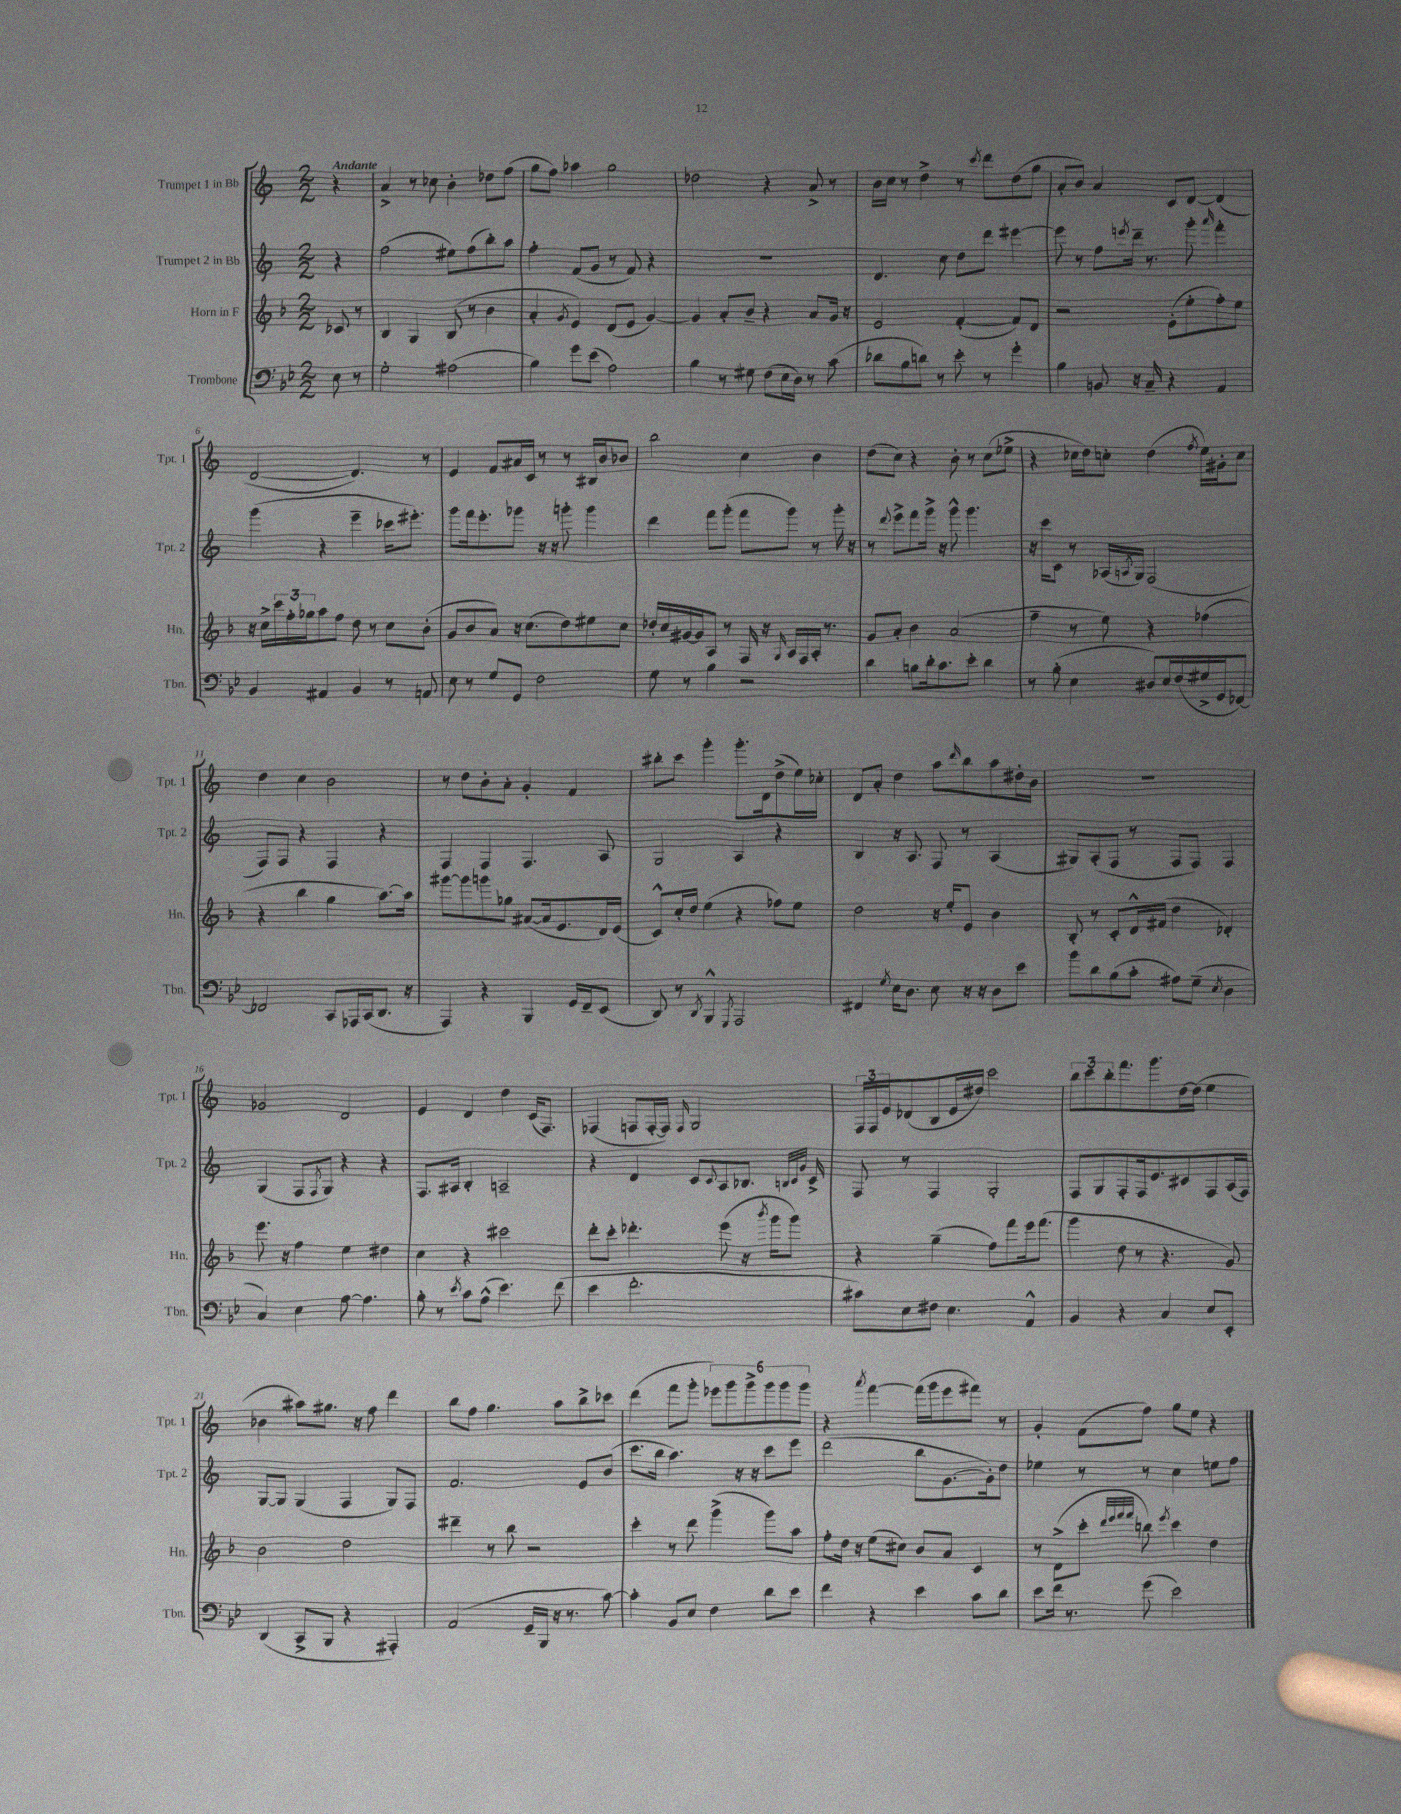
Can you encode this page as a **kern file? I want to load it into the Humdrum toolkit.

**kern	**kern	**kern	**kern
*staff4	*staff3	*staff2	*staff1
*clefF4	*clefG2	*clefG2	*clefG2
*k[b-e-]	*k[b-]	*k[]	*k[]
*M2/2	*M2/2	*M2/2	*M2/2
8E-	8c-	4r	4r
8r	8r	.	.
=	=	=	=
2G'	4B-	(2ff	4a^
.	4G	.	8r
.	.	.	8cc-
(2A#	(8B-	8ee#)	4b'
.	8r	(8ff	.
.	4b-	8bb')	8dd-
.	.	8aa	(8ff
=	=	=	=
4B-)	4a'	4ff'	8gg
.	.	.	8ff)
.	8qg	.	.
8g	4e)	(8f	4aa-
(8e-	.	8g	.
2A)	(8d	8r	2gg
.	8e	8f)	.
.	[4g)	4r	.
=	=	=	=
4B-	4g]	1r	2dd-
8r	8a'	.	.
8G#	8b-~	.	.
(8F	4r	.	4r
16E-	.	.	.
16D)	.	.	.
8r	8a	.	8a^
(8c	16g	.	8r
.	16r	.	.
=	=	=	=
8d-	2e	4.d	16b
.	.	.	16cc
8B-	.	.	8r
8d)	.	.	4dd^
8r	.	8cc	.
8e-'	([4f'	8dd	8r
.	.	.	8qccc
8r	.	8ddd	8ddd
4g'	8f])	[4eee#	(8dd
.	8d	.	8gg
=	=	=	=
4B-	2r	8eee#]	8a'
.	.	8r	8b)
8BB	.	8ff	4a
.	.	8qeee	.
16r	.	16ddd~	.
16C~	.	8.r	.
4r	(8e'	.	8c
.	8ee'	8ggg'	[8d
.	.	16qqaaa	.
4AA	8ff')	4fff'	(4d]
.	8ee	.	.
=	=	=	=
4BB-	16r	(4ggg	[2d
.	16cc^	.	.
.	24ccc	.	.
.	24ff'	.	.
.	24gg-	.	.
4AA#	8aa	4r	.
.	8ff	.	.
4BB-	8dd	4eee~	4.d])
.	8r	.	.
8r	8cc	16ccc-	.
.	.	8.eee#')	.
8AA	(8b-'	.	8r
=	=	=	=
8E-	8g	8ggg	4e
8r	8b-	16fff	.
.	.	8.eee'	.
8G	8a)	.	8f
8GG	16r	8ggg-	16a#
.	(8.cc	.	16c
2F	.	16r	8r
.	.	16r	.
.	8dd)	8ggg'	8r
.	8ee#	4ggg	16B#
.	.	.	16b
.	8cc	.	8b-
=	=	=	=
8G	16dd-'	4ddd	2bb
.	16cc	.	.
8r	[16g#	.	.
.	16g#]	.	.
4B-	8A	8fff	.
.	8r	(8ggg'	.
2r	16F	8fff	4cc
.	16r	.	.
.	16qqG	.	.
.	16A	8ggg)	.
.	16F	.	.
.	16A'	8r	4b
.	8.r	.	.
.	.	16ggg'	.
.	.	16r	.
=	=	=	=
4d	8g	8r	(8dd
.	.	8qqddd	.
.	8a'	8eee^	8cc)
8B	4b-	8fff	4r
16d'	.	16ggg^	.
8.c	.	16r	.
.	(2a	8ggg^^	8b'
8e-'	.	4.ggg	8r
4d	.	.	(8cc
.	.	.	8ee-^
=	=	=	=
8r	4ff~	16r	4r
.	.	16ccc	.
(8B-'	.	8c	.
4E-	8r	8r	16cc-
.	.	.	16dd)
.	8ee)	(16A-	8cc'
.	.	8qA	.
.	.	16G)	.
8D#)	4r	(2F	(4dd
16E-	.	.	.
(16F	.	.	.
.	.	.	8qff
16G#^	(4ff-	.	16ee)
16GG	.	.	16g#'
[8FF-)	.	.	8cc
=	=	=	=
2FF-]	4r	8F)	4dd
.	.	8F	.
.	4bb-	4r	4cc
8CC	4gg	4F	2b
16AAA-	.	.	.
(16CC	.	.	.
8.DD	[8.aa)	4r	.
16r	16aa]	.	.
=	=	=	=
4AAA)	[8ggg#	4F	8r
.	8ggg#]	.	8dd
4r	8ggg	4F	8b'
.	8gg-	.	8a'
4BBB-	([8a#	4.F	4g'
.	16a#]	.	.
.	8.e	.	.
16GG	.	.	4f
16FF~	.	.	.
(8EE-	16d)	8A	.
.	(16e	.	.
=	=	=	=
8DD)	8c^^)	2G	8bb#'
8r	16cc'	.	8ccc
.	16dd	.	.
8qDD	.	.	.
4BBB-^^	(4ee	.	4ggg'
8qGGG	.	.	.
2AAA	4r	4A	8.ggg'
.	.	.	16d
.	8ff-)	4r	(8dd^
.	8ee	.	16ee)
.	.	.	16cc-'
=	=	=	=
4FF#	2dd	4B	8d
.	.	.	8a'
8qG	.	.	.
16E-	.	16r	4dd
8.D	.	8.A	.
8E-	16r	8F	8aa
.	16ee'	.	.
.	.	.	16qqddd
16r	8e	8r	8bb
16r	.	.	.
8D	4b-	(4A	8aa
8e-	.	.	16dd#'
.	.	.	16b
=	=	=	=
8b-	8B-'	8G#)	1r
8d	8r	(8A'	.
(8B-	8c'	8F	.
8c'	16d^^	8r	.
.	(16f#	.	.
8A#)	4dd	8F	.
(8G~	.	8F)	.
8qE-	.	.	.
4D	4d-')	4F	.
=	=	=	=
4C)	8.eee	(4G	2g-
.	16r	.	.
4E-	4ff	8F	.
.	.	8qF	.
.	.	8G)	.
[8A	4ee	4r	2d
4.A]	.	.	.
.	4dd#	4r	.
=	=	=	=
8B-'	4cc	8.F	4e
8r	.	.	.
.	.	16A#	.
8qe-	.	.	.
8c	4r	4B'	4d
(8A^^	.	.	.
4.e-)	2ccc#	2A~	4dd
.	.	.	(16c
.	.	.	8.F)
(8f	.	.	.
=	=	=	=
4e-	8ddd'	4r	(4F-
.	8ccc'	.	.
2.f'	4.ddd-'	4d	8F
.	.	.	[16F'
.	.	.	16F])
.	.	.	16qqF
.	.	8c	2G
.	.	8qqc	.
.	(8eee	8A	.
.	16r	8.B-	.
.	8qbbb-	.	.
.	16ggg	.	.
.	8ggg)	.	.
.	.	32qqB	.
.	.	32qqc	.
.	.	32qqg	.
.	.	16c^	.
=	=	=	=
8c#)	4r	8F	24F
.	.	.	24F
.	.	.	24e
8E-	.	8r	(8d-
8F#	(4gg~	4F	8B
4.E-	.	.	16e
.	.	.	16dd#)
.	8ff)	2G'	2ccc
.	8fff	.	.
4AA^^	16eee	.	.
.	(8.fff	.	.
=	=	=	=
4BB-	4ggg	8F	12bb
.	.	.	12ccc
.	.	8G	.
.	.	.	12bb'
4r	8dd	8F'	8.fff
.	8r	16F	.
.	.	8.e	8.ggg
4C	4.r	.	.
.	.	8c#	[16dd
.	.	.	(16dd]
8E-	.	8F	4ee
8EE-'	8g)	(16A	.
.	.	16F)	.
=	=	=	=
(4DD	2b-	[8G	4b-
.	.	8G]	.
8CC^	.	(4G	8aa#)
8BBB-	.	.	8.gg#
4r	2dd	4F	.
.	.	.	16r
.	.	.	8ff
4AAA#')	.	8G)	4ddd
.	.	8F	.
=	=	=	=
(2AA	4ddd#~	2.f	8bb
.	.	.	8ff
.	8r	.	4.gg
.	8bb-	.	.
16GG~	2r	.	.
16BBB-	.	.	.
16r	.	.	8aa
8.r	.	.	.
.	.	8e	8bb^
[8c)	.	(8b	8ccc-
=	=	=	=
4c']	4ccc'	8.ccc	(4ddd
.	.	16bb	.
8BB-	8r	4.aa)	8fff
8E-	8ddd	.	8ggg'
4F	(4ggg^	.	12eee-)
.	.	.	12ggg
.	.	16r	.
.	.	.	12ggg^
.	.	16r	.
8d	8ggg)	8ccc	12ggg
.	.	.	12ggg
8e-	8aa	8eee	.
.	.	.	12ggg
=	=	=	=
4f	8ff'	(2ddd	4r
.	16dd	.	.
.	16r	.	.
.	.	.	8qaaa
4r	(8ee	.	[4fff
.	8cc#)	.	.
4e-	8b-	8bb	(16fff]
.	.	.	16ggg
.	8a	[8.g	8eee
8c	4c	.	8fff#)
.	.	16g'])	.
8d	.	8dd	8r
=	=	=	=
8e-	8r	4ee-	4g'
16f	(8d^	.	.
8.r	.	.	.
.	8ccc'	8r	(8f
.	32qqddd	.	.
.	32qqeee	.	.
.	32qqfff	.	.
.	32qqfff	.	.
(8g	8bb)	8r	8ff)
.	8qeee	.	.
2e-)	4ccc	4cc	8gg
.	.	.	8ee
.	4dd	8ee	4r
.	.	8ff	.
==	==	==	==
*-	*-	*-	*-
